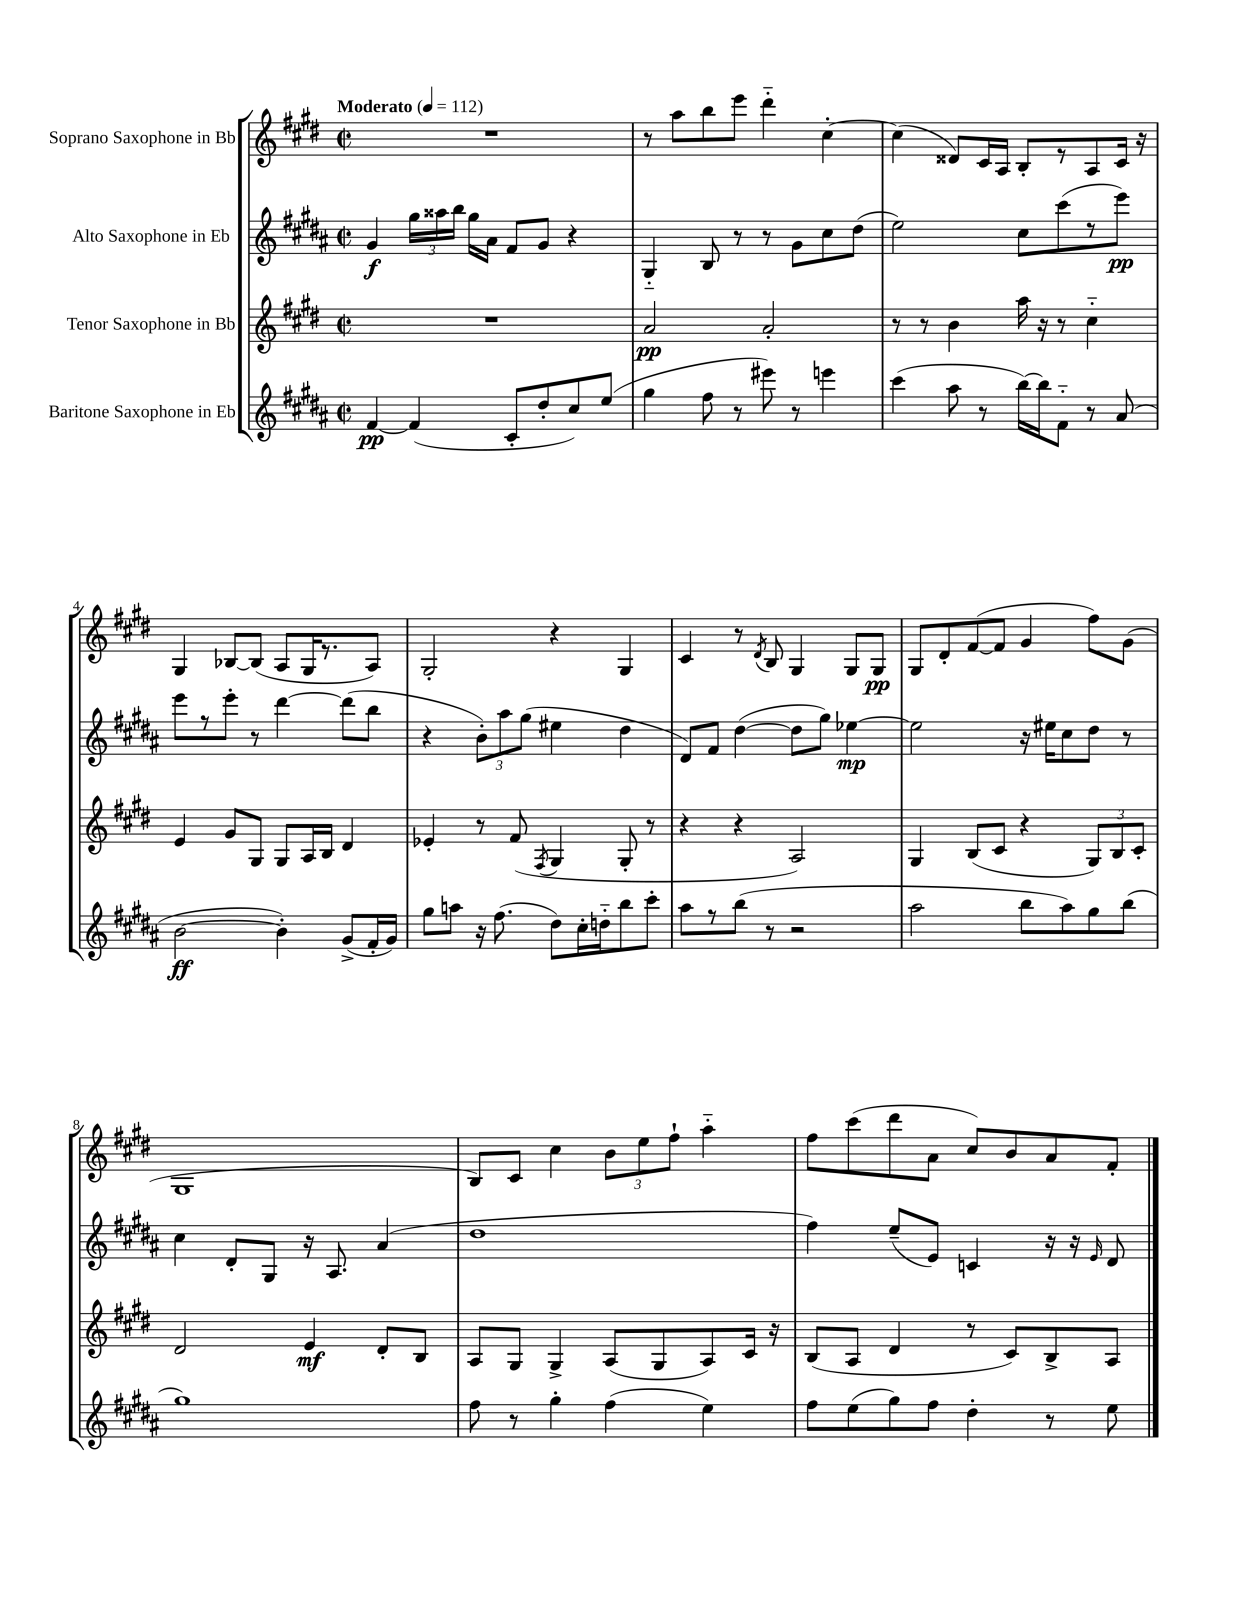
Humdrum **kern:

**kern	**kern	**kern	**kern
*staff4	*staff3	*staff2	*staff1
*clefG2	*clefG2	*clefG2	*clefG2
*k[f#c#g#d#a#]	*k[f#c#g#d#]	*k[f#c#g#d#a#]	*k[f#c#g#d#]
*M2/2	*M2/2	*M2/2	*M2/2
*met(c|)	*met(c|)	*met(c|)	*met(c|)
*MM112	*MM112	*MM112	*MM112
[4f#	1r	4g#	1r
(4f#]	.	24gg#	.
.	.	24aa##	.
.	.	24bb	.
.	.	16gg#	.
.	.	16a#	.
8c#'	.	8f#	.
8dd#'	.	8g#	.
8cc#)	.	4r	.
(8ee	.	.	.
=	=	=	=
4gg#	2a	4G#'~	8r
.	.	.	8aa
8ff#	.	8B	8bb
8r	.	8r	8eee
8eee#)	2a'	8r	4ddd#'~
8r	.	8g#	.
4eee	.	8cc#	[4cc#'
.	.	(8dd#	.
=	=	=	=
(4ccc#	8r	2ee)	(4cc#]
.	8r	.	.
8aa#	4b	.	8d##)
8r	.	.	16c#
.	.	.	16A
[16bb)	16aa	8cc#	8B'
16bb]	16r	.	.
8f#'~	8r	(8ccc#	8r
8r	4cc#'~	8r	8A
(8a#	.	8eee)	16c#
.	.	.	16r
=	=	=	=
[2b	4e	8eee	4G#
.	.	8r	.
.	8g#	8eee'	[8B-
.	8G#	8r	(8B-]
4b'])	8G#	[4ddd#	8A
.	16A	.	16G#
.	16B	.	8.r
(8g#^	4d#	(8ddd#]	.
16f#'	.	8bb	8A)
16g#)	.	.	.
=	=	=	=
8gg#	4e-'	4r	2G#'
8aa	.	.	.
16r	8r	12b')	.
(8.ff#	.	.	.
.	.	12aa#	.
.	(8f#	.	.
.	.	(12gg#	.
.	8qF#	.	.
8dd#)	4G#	4ee#	4r
16cc#'	.	.	.
16dd'~	.	.	.
8bb	8G#'	4dd#	4G#
8ccc#'	8r	.	.
=	=	=	=
8aa#	4r	8d#)	4c#
8r	.	8f#	.
(8bb	4r	([4dd#	8r
.	.	.	8qd#
8r	.	.	8B
2r	2A)	8dd#]	4G#
.	.	8gg#)	.
.	.	[4ee-	8G#
.	.	.	8G#
=	=	=	=
2aa#	4G#	2ee-]	8G#
.	.	.	8d#'
.	(8B	.	([8f#
.	8c#	.	8f#]
8bb	4r	16r	4g#
.	.	16ee#	.
8aa#)	.	8cc#	.
8gg#	12G#)	8dd#	8ff#)
.	12B	.	.
(8bb	.	8r	(8g#
.	12c#'	.	.
=	=	=	=
1gg#)	2d#	4cc#	1G#
.	.	8d#'	.
.	.	8G#	.
.	4e	16r	.
.	.	8.A#	.
.	8d#'	(4a#	.
.	8B	.	.
=	=	=	=
8ff#	8A	1dd#	8B)
8r	8G#	.	8c#
4gg#'	4G#^	.	4cc#
(4ff#	(8A	.	12b
.	.	.	12ee
.	8G#	.	.
.	.	.	12ff#`
4ee)	8A)	.	4aa'~
.	16c#	.	.
.	16r	.	.
=	=	=	=
8ff#	(8B	4ff#)	8ff#
(8ee	8A	.	(8ccc#
8gg#)	4d#	(8ee~	8ddd#
8ff#	.	8e)	8a
4dd#'	8r	4c	8cc#)
.	8c#)	.	8b
8r	8B^	16r	8a
.	.	16r	.
.	.	16qqe	.
8ee	8A	8d#	8f#'
==	==	==	==
*-	*-	*-	*-
